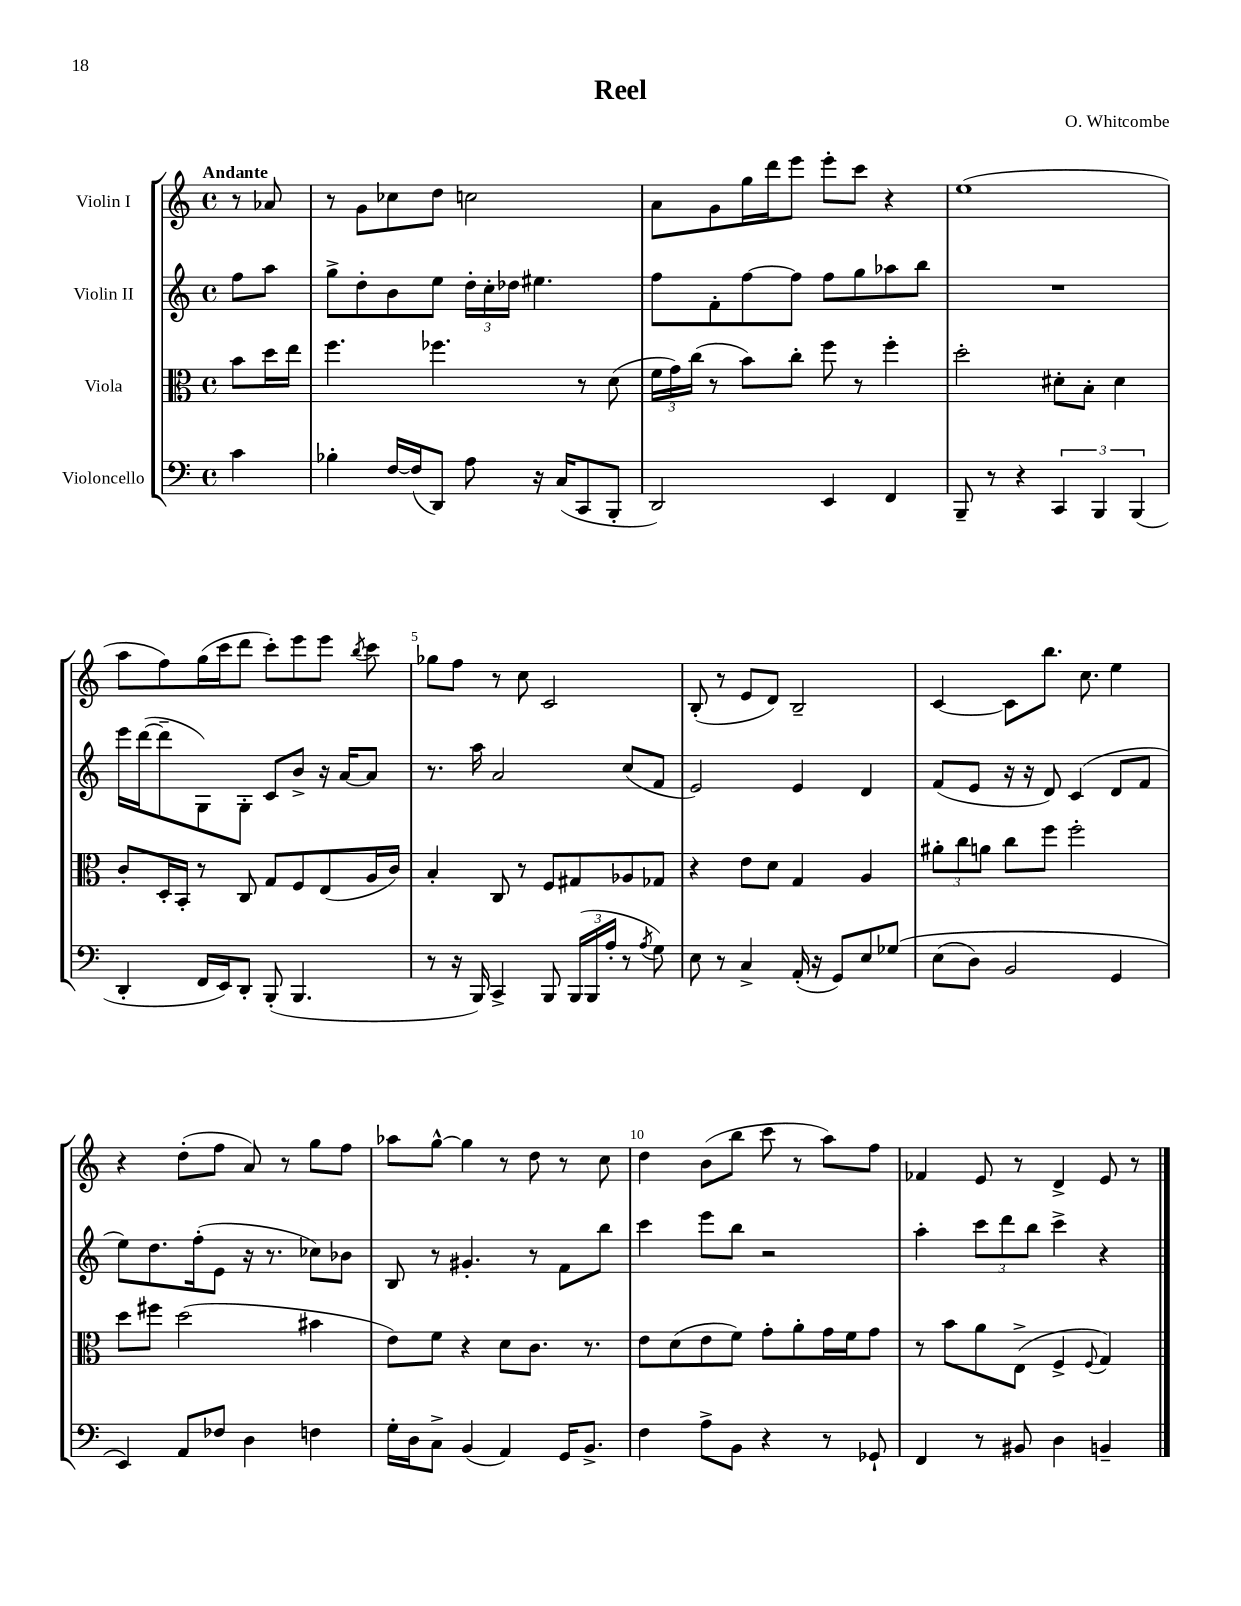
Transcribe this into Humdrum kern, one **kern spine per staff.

**kern	**kern	**kern	**kern
*staff4	*staff3	*staff2	*staff1
*clefF4	*clefC3	*clefG2	*clefG2
*k[]	*k[]	*k[]	*k[]
*M4/4	*M4/4	*M4/4	*M4/4
*met(c)	*met(c)	*met(c)	*met(c)
4c	8b	8ff	8r
.	16dd	8aa	8a-
.	16ee	.	.
=	=	=	=
4B-'	4.ff	8gg^	8r
.	.	8dd'	8g
[16F	.	8b	8cc-
(16F]	.	.	.
8DD)	4.ff-	8ee	8dd
8A	.	24dd'	2cc
.	.	24cc'	.
.	.	24dd-	.
16r	.	4.ee#	.
(16C	.	.	.
8CC	8r	.	.
8BBB'	(8d	.	.
=	=	=	=
2DD)	24f	8ff	8a
.	24g)	.	.
.	(24cc	.	.
.	8r	8f'	8g
.	8b)	[8ff	16gg
.	.	.	16ddd
.	8cc'	8ff]	8eee
4EE	8ff	8ff	8eee'
.	8r	8gg	8ccc
4FF	4ff'	8aa-	4r
.	.	8bb	.
=	=	=	=
8BBB~	2dd'	1r	(1ee
8r	.	.	.
4r	.	.	.
6CC	8d#'	.	.
.	8B'	.	.
6BBB	.	.	.
.	4d#	.	.
(6BBB	.	.	.
=	=	=	=
4DD'	8c'	16eee	8aa
.	.	([16ddd	.
.	16D'	8ddd~]	8ff)
.	16BB'	.	.
16FF	8r	8G)	(16gg
16EE)	.	.	16ccc
8DD'	8C	8G'	8ddd
(8BBB'	8G	8c	8ccc')
4.BBB	8F	8b^	8eee
.	(8E	16r	8eee
.	.	[16a	.
.	.	.	8qbb
.	16A	8a]	8ccc
.	16c)	.	.
=	=	=	=
8r	4B'	8.r	8gg-
16r	.	.	8ff
16BBB)	.	16aa	.
4CC^	8C	2a	8r
.	8r	.	8cc
8BBB	8F	.	2c
(24BBB	8G#	.	.
24BBB	.	.	.
24A'	.	.	.
8r	8A-	(8cc	.
8qA	.	.	.
8G)	8G-	8f	.
=	=	=	=
8E	4r	2e)	(8B'
8r	.	.	8r
4C^	8e	.	8e
.	8d	.	8d)
(16AA'	4G	4e	2B~
16r	.	.	.
8GG)	.	.	.
8E	4A	4d	.
&(8G-	.	.	.
=	=	=	=
(8E	12a#'	(8f	[4c
.	12cc	.	.
8D)	.	8e	.
.	12a	.	.
2BB	8cc	16r	8c]
.	.	16r	.
.	8ff	8d)	8.bb
.	2ff'	(4c	.
.	.	.	8.cc
4GG	.	8d	4ee
.	.	8f	.
=	=	=	=
4EE&)	8dd	8ee)	4r
.	8ff#	8.dd	.
8AA	(2dd	.	(8dd'
.	.	(16ff'	.
8F-	.	8e	8ff
4D	.	16r	8a)
.	.	8.r	.
.	.	.	8r
4F	4b#	8cc-)	8gg
.	.	8b-	8ff
=	=	=	=
16G'	8e)	8B	8aa-
16D	.	.	.
8C^	8f	8r	[8gg^^
(4BB	4r	4.g#'	4gg]
4AA)	8d	.	8r
.	8.c	8r	8dd
16GG	.	8f	8r
8.BB^	8.r	.	.
.	.	8bb	8cc
=	=	=	=
4F	8e	4ccc	4dd
.	(8d	.	.
8A^	8e	8eee	(8b
8BB	8f)	8bb	8bb
4r	8g'	2r	8ccc
.	8a'	.	8r
8r	16g	.	8aa)
.	16f	.	.
8GG-`	8g	.	8ff
=	=	=	=
4FF	8r	4aa'	4f-
.	8b	.	.
8r	8a	12ccc	8e
.	.	12ddd	.
8BB#	(8E^	.	8r
.	.	12bb	.
4D	4F^	4ccc^	4d^
.	8qqF	.	.
4BB~	4G)	4r	8e
.	.	.	8r
==	==	==	==
*-	*-	*-	*-
